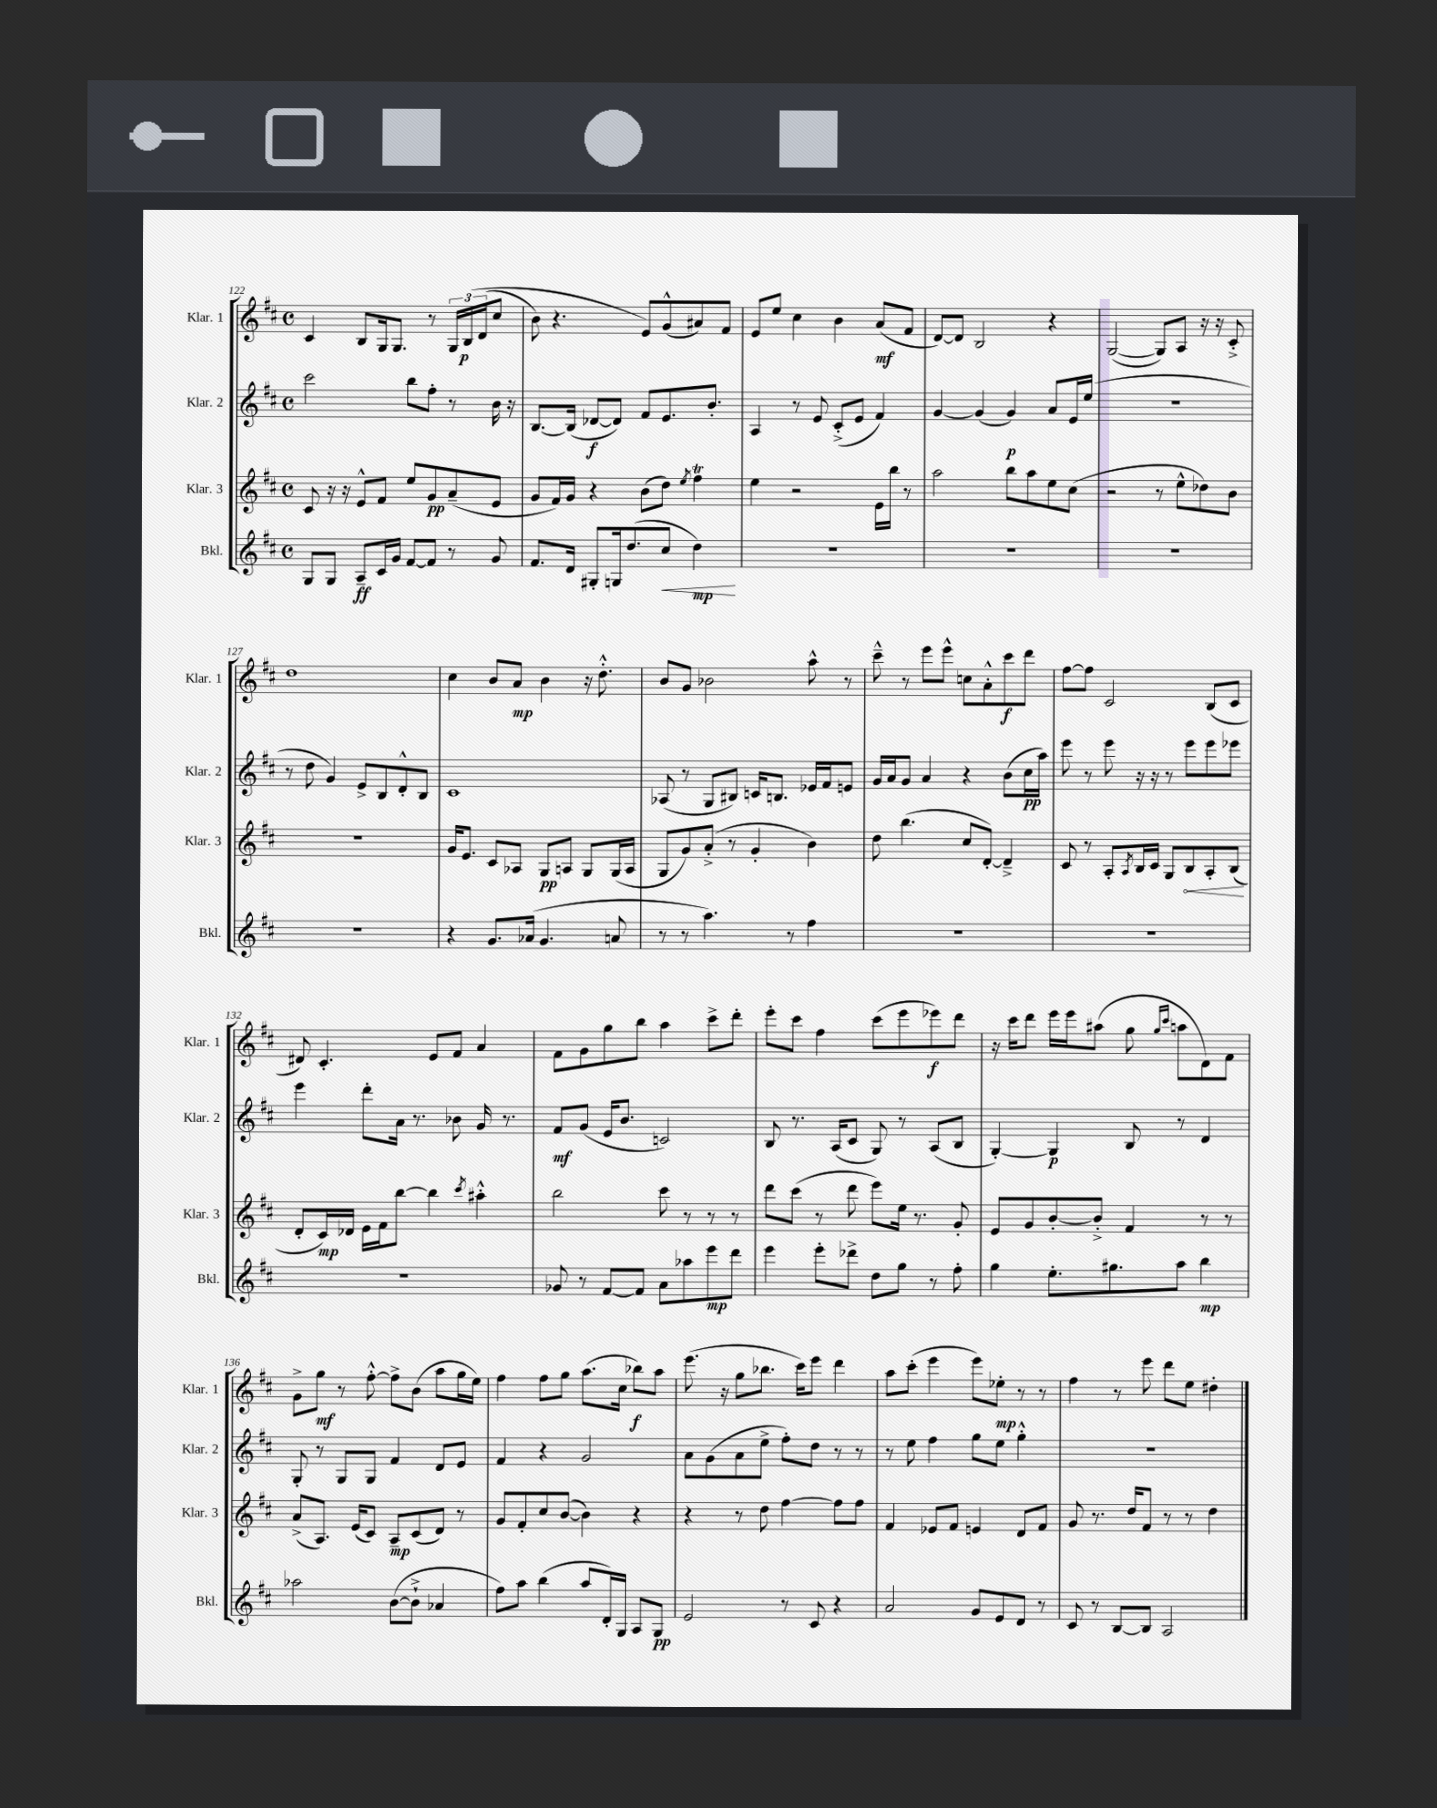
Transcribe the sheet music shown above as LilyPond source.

<<
\new StaffGroup <<
\new Staff = "s0" \with { instrumentName = "Klar. 1" shortInstrumentName = "Klar. 1" } {
    \clef treble \key d \major \defaultTimeSignature \time 4/4
    cis'4 b8 g16 g8. r8 \tuplet 3/2 { g16 b16\p\( d'16( } cis''8 |
    b'8) r4. e'8\) g'8-^( ais'8) fis'8 |
    e'8 e''8 cis''4 b'4 a'8\mf( fis'8 |
    d'8~) d'8 b2 r4 |
    g2~( g8) a8 r16 r16 cis'8-.-> |
    d''1 |
    cis''4 b'8 a'8\mp b'4 r16 d''8.-.-^ |
    b'8 g'8 bes'2 a''8-^ r8 |
    cis'''8---^ r8 e'''8 e'''8-^ c''8 a'8-.-^ cis'''8\f d'''8 |
    fis''8~ fis''8 cis'2 b8( cis'8 |
    dis'8) cis'4.-. e'8 fis'8 a'4 |
    fis'8 g'8 g''8 b''8 a''4 cis'''8-> d'''8-. |
    e'''8-. cis'''8 fis''4 cis'''8( e'''8 ees'''8\f) d'''8 |
    r16 cis'''16 d'''8 e'''16 e'''16 ais''8( g''8 \grace { g''16 cis'''16 } a''8 d'8) fis'8 |
    g'8-> g''8\mf r8 fis''8~-.-^ fis''8-> b'8( a''8 g''16 e''16) |
    fis''4 fis''8 g''8 a''8.( cis''16 bes''8\f) a''8 |
    e'''8.( r16 g''8 bes''8. cis'''16) e'''8 d'''4 |
    a''8 cis'''8-.( e'''4 e'''8) ees''8-.\mp r8 r8 |
    fis''4 r8 e'''8 d'''8 e''8 dis''4-. \bar "|." |
}
\new Staff = "s1" \with { instrumentName = "Klar. 2" shortInstrumentName = "Klar. 2" } {
    \clef treble \key d \major \defaultTimeSignature \time 4/4
    cis'''2 b''8 fis''8-. r8 b'16 r16 |
    b8.~ b16( des'8~\f des'8) fis'8 e'8. b'8.-. |
    a4 r8 e'8 cis'8-.->( e'8 fis'4) |
    g'4~ g'4( g'4\p) a'8 e'16 e''16( |
    R1 |
    r8 d''8 g'4) e'8-> b8 d'8-.-^ b8 |
    cis'1 |
    aes8( r8 g8 bis8) c'16 b8. ees'16 fis'16 e'8 |
    g'16 a'16 g'8 a'4 r4 b'8( cis''16\pp a''16) |
    e'''8 r8 e'''8 r16 r16 r8 e'''8 e'''8 ees'''8 |
    e'''4 d'''8-. a'16 r8. bes'8 g'16 r8. |
    fis'8\mf g'8( e'16 b'8. c'2) |
    b8 r8. a16( cis'8 g8) r8 a8( b8 |
    g4~-.) g4\p b8 r8 d'4 |
    g8-. r8 g8 g8 fis'4 d'8 e'8 |
    fis'4 r4 g'2 |
    a'8 g'8( a'8 e''8-> fis''8-.) d''8 r8 r8 |
    r8 e''8 fis''4 g''8 e''8 g''4-.-^ |
    R1 \bar "|." |
}
\new Staff = "s2" \with { instrumentName = "Klar. 3" shortInstrumentName = "Klar. 3" } {
    \clef treble \key d \major \defaultTimeSignature \time 4/4
    cis'8 r16 r16 e'8-^ fis'8 e''8 g'8\pp a'8--( e'8 |
    g'8 fis'16) g'16 r4 b'8( d''8) \acciaccatura { e''8 } fis''4\trill |
    e''4 r2 e'16 b''16 r8 |
    a''2 b''8 a''8 e''8 cis''8( |
    r2 r8 e''8-^ des''8) b'8 |
    R1 |
    g'16 e'8. cis'8 aes8 g8\pp a8 g8 g16( a16 |
    g8 g'8) a'8-.->( r8 g'4-. b'4) |
    d''8 b''4.( cis''8 d'8~-.) d'4---> |
    cis'8 r8 a8-. \acciaccatura { a8 } b16 cis'16 g8 \once \override Hairpin.circled-tip = ##t b8\< a8-. b8\!( |
    d'8-. cis'16\mp) des'16 e'16 fis'16 b''8~ b''4 \acciaccatura { cis'''8 } ais''4-.-^ |
    b''2 cis'''8 r8 r8 r8 |
    d'''8 cis'''8( r8 d'''8 e'''8) e''16 r8. g'8-. |
    e'8 g'8 b'8~-. b'8-.-> fis'4 r8 r8 |
    a'8->( a8.) e'16( cis'8) a8--\mp cis'8( d'8) r8 |
    g'8 fis'8-. cis''8 b'8~( b'4) r4 |
    r4 r8 d''8 fis''4~ fis''8 fis''8 |
    fis'4 ees'8 fis'8 e'4 d'8 fis'8 |
    g'8 r8. d''16 fis'8 r8 r8 d''4 \bar "|." |
}
\new Staff = "s3" \with { instrumentName = "Bkl." shortInstrumentName = "Bkl." } {
    \clef treble \key d \major \defaultTimeSignature \time 4/4
    g8 g8 a8--\ff cis'16 g'16 fis'8~ fis'8 r8 g'8 |
    fis'8. d'16 gis8-. g16 d''8.( cis''8\< d''4\mp\!) |
    R1 |
    R1 |
    R1 |
    R1 |
    r4 g'8. aes'16( g'4. a'8 |
    r8 r8 a''4.) r8 fis''4 |
    R1 |
    R1 |
    R1 |
    ges'8 r8 fis'8~ fis'8 a'8 aes''8 e'''8\mp d'''8 |
    e'''4 e'''8-. des'''8-> d''8 g''8 r8 fis''8-. |
    g''4 e''8.-. gis''8. a''8 b''4\mp |
    aes''2 b'8~( b'8-!-> aes'4 |
    fis''8) a''8 b''4( a''8 d'16-.) g16 a8 g8\pp |
    e'2 r8 cis'8 r4 |
    a'2 g'8 e'8 d'8 r8 |
    cis'8 r8 b8~ b8 a2 \bar "|." |
}
>>
>>
\layout { \context { \Score currentBarNumber = #122 } }
